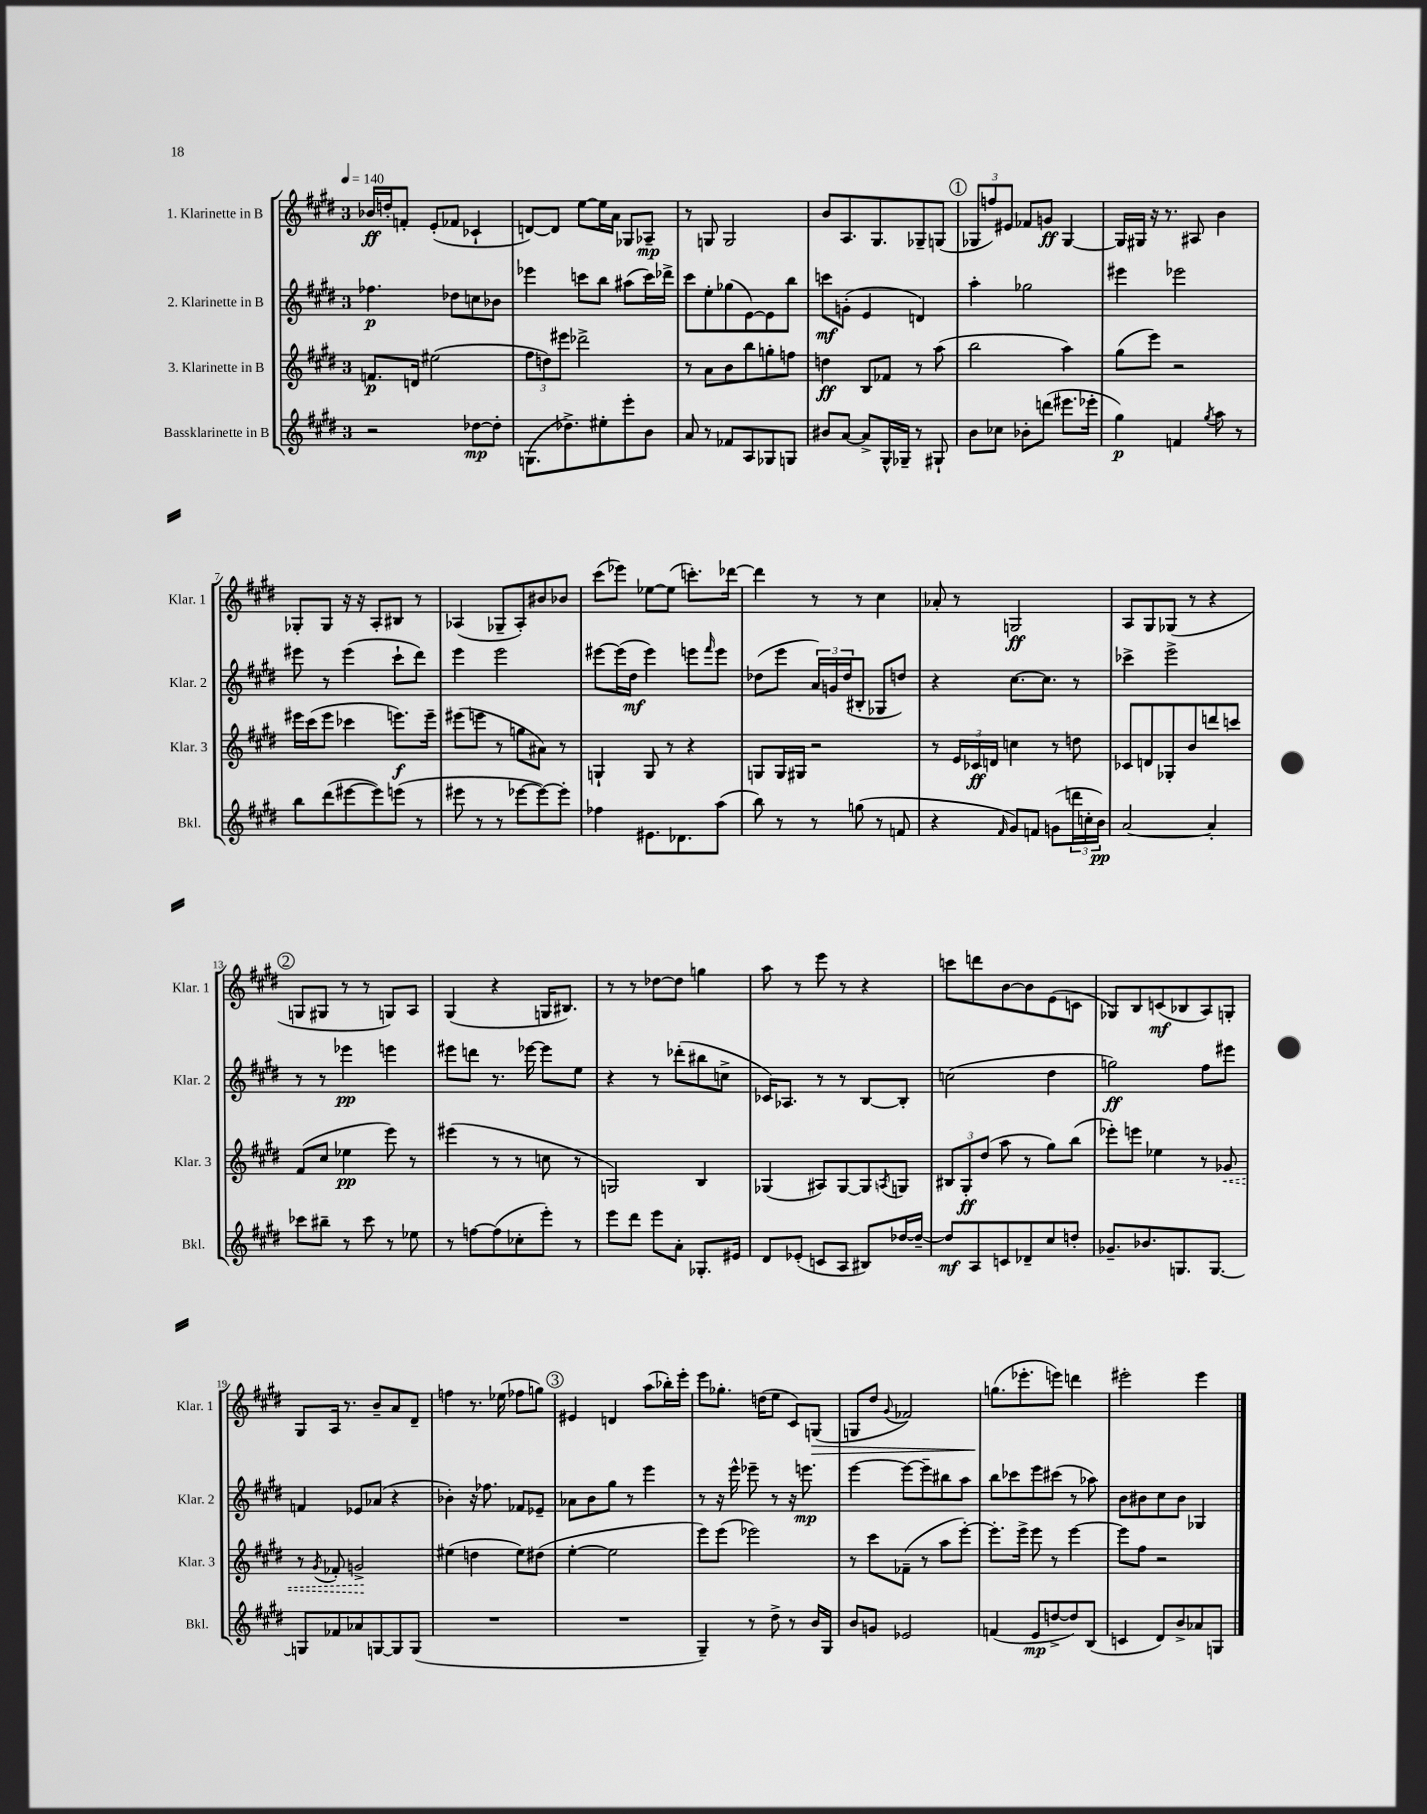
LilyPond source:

<<
\new StaffGroup <<
\new Staff = "s0" \with { instrumentName = "1. Klarinette in B" shortInstrumentName = "Klar. 1" } {
    \clef treble \key e \major \once \override Staff.TimeSignature.style = #'single-digit \time 3/4 \tempo 4 = 140
    bes'16\ff d''16-. f'8-. e'8-.( fes'8 ces'4-! |
    d'8~) d'8 e''8~ e''16 a'16 ges8 aes8--\mp |
    r8 g8 g2 |
    b'8 a8. gis8. ges8-- g8( |
    \mark \markup { \circle "1" } \tuplet 3/2 { ges8 f''8) eis'8 } fes'8 g'8\ff ges4~ |
    ges16 gis16 r16 r8. ais8 b'4 |
    ges8-. ges8 r16 r16 a8-. bis8 r8 |
    aes4( ges8-- aes8-.) bis'8 bes'8 |
    cis'''8( ees'''8) ees''8~ ees''8( c'''8.-.) des'''16~ |
    des'''4 r8 r8 cis''4 |
    aes'8-. r8 g2\ff |
    a8 gis8 ges8( r8 r4 |
    \mark \markup { \circle "2" } g8 gis8 r8 r8 g8) a8 |
    gis4( r4 g16 bis8.) |
    r8 r8 des''8~ des''8 g''4 |
    a''8 r8 e'''8 r8 r4 |
    c'''8 d'''8 b'8~ b'8 e'8( c'8 |
    ges8) b8 c'8\mf( bes8 a8) g8-. |
    gis8 a16 r8. b'8-- a'8 dis'8-- |
    f''4 r8. ees''16( fes''8 g''8) |
    \mark \markup { \circle "3" } eis'4 d'4 a''8( bes''16-.) e'''16-. |
    e'''8 ges''8.-. d''16( e''8 cis'8) g8\>( |
    g8 dis''8 \appoggiatura { gis'8 } fes'2) |
    g''8.\!( ees'''8.-. e'''8) d'''4 |
    eis'''2-. eis'''4 \bar "|." |
}
\new Staff = "s1" \with { instrumentName = "2. Klarinette in B" shortInstrumentName = "Klar. 2" } {
    \clef treble \key e \major \once \override Staff.TimeSignature.style = #'single-digit \time 3/4
    fes''4.\p des''8 c''8 bes'8 |
    ees'''4 c'''8 b''8 ais''8( c'''16) des'''16-> |
    cis'''8 e''8-. ges''8( e'8~) e'8 b''8 |
    c'''8\mf g'8-.( e'4 d'4) |
    \mark \markup { \circle "1" } a''4-. ges''2 |
    eis'''4 ees'''2 |
    eis'''8 r8 eis'''4( cis'''8-! dis'''8) |
    e'''4 e'''2 |
    eis'''8~ eis'''16( dis''16\mf eis'''4) e'''8 \grace { fis'''16 } e'''8 |
    des''8( e'''8 \tuplet 3/2 { a'16) g'16 des''16( } bis8-. ges8 d''8) |
    r4 cis''8.~ cis''8. r8 |
    ces'''4-> e'''2-> |
    \mark \markup { \circle "2" } r8 r8 ees'''4\pp e'''4 |
    eis'''8 d'''8 r8. ees'''16~ ees'''8 e''8 |
    r4 r8 des'''8-.( bis''8 c''8-> |
    ces'16) aes8. r8 r8 b8~ b8-. |
    c''2( dis''4 |
    g''2\ff) fis''8 eis'''8 |
    f'4 ees'8 aes'8( r4 |
    bes'4-.) r16 fes''8. fes'8 ees'8-- |
    \mark \markup { \circle "3" } aes'8 b'8 gis''8 r8 e'''4 |
    r8 r16 e'''16-^ ees'''8-- r8 r16 e'''8.\mp |
    e'''4~ e'''8~ e'''8-- bis''8 a''8 |
    b''8 ces'''8 e'''8 cis'''8( r8 aes''8) |
    b'8 bis'8 cis''8 bis'8 ges4 \bar "|." |
}
\new Staff = "s2" \with { instrumentName = "3. Klarinette in B" shortInstrumentName = "Klar. 3" } {
    \clef treble \key e \major \once \override Staff.TimeSignature.style = #'single-digit \time 3/4
    f'8.\p d'16 eis''2( |
    \tuplet 3/2 { fis''8 d''8) eis'''8 } des'''2-> |
    r8 a'8 b'8 b''8 g''8-. f''8 |
    d''4\ff b8 fes'8 r8 a''8( |
    \mark \markup { \circle "1" } b''2 a''4) |
    gis''8( e'''8) r2 |
    eis'''16 cis'''16( eis'''8 ces'''4 e'''8.\f) e'''16-- |
    eis'''8( e'''8 r8 g''8 ais'8) r8 |
    g4-! g8 r8 r4 |
    g8 g16 gis16 r2 |
    r8 \tuplet 3/2 { e'16 ces'16\ff d'16 } c''4 r8 d''8 |
    ces'8 d'8 ges8-. b'8 d'''8 c'''8 |
    \mark \markup { \circle "2" } fis'8( cis''8 ees''4\pp e'''8) r8 |
    eis'''4( r8 r8 c''8 r8 |
    g2) b4 |
    ges4( ais8) ges8~ ges8 \acciaccatura { a8 } g8 |
    \tuplet 3/2 { bis8 gis8-.\ff dis''8( } a''8 r8 gis''8) b''8( |
    ees'''8-.) e'''8 ees''4 r8 \once \override Hairpin.style = #'dashed-line ges'8\< |
    r8 \acciaccatura { gis'8 } fes'8-. g'2->\! |
    eis''4( d''4 eis''8) dis''8( |
    \mark \markup { \circle "3" } e''4~-. e''2 |
    e'''8) e'''8( ees'''2) |
    r8 cis'''8 fes'8--( r8 a''8 e'''8~-.) |
    e'''8.-. e'''16-> e'''8 r8 e'''4~ |
    e'''8 fis''8 r2 \bar "|." |
}
\new Staff = "s3" \with { instrumentName = "Bassklarinette in B" shortInstrumentName = "Bkl." } {
    \clef treble \key e \major \once \override Staff.TimeSignature.style = #'single-digit \time 3/4
    r2 des''8~\mp des''8-. |
    g8.( des''8.->) eis''8-. e'''8-. b'8 |
    a'8 r8 fes'8 a8 ges8 g8 |
    bis'8 a'8~ a'8-> gis16-^ ges16-- r8 gis8-! |
    \mark \markup { \circle "1" } b'8 ces''8 bes'8-. d'''8( eis'''8. ees'''16-. |
    gis''4\p) f'4 \acciaccatura { gis''8 } a''8 r8 |
    b''8 dis'''8( eis'''8~ eis'''8) e'''8( r8 |
    eis'''8 r8 r8 ees'''8~ ees'''8~) ees'''8-. |
    fes''4 eis'8. des'8. a''8( |
    b''8) r8 r8 g''8( r8 f'8 |
    r4 \grace { fis'16 } gis'8) f'8 g'8( \tuplet 3/2 { d'''16 c''16-. b'16\pp) } |
    a'2~ a'4-. |
    \mark \markup { \circle "2" } ces'''8 bis''8-- r8 ces'''8 r8 ees''8 |
    r8 f''8~ f''8( ces''8-. e'''8-.) r8 |
    e'''8 dis'''8 e'''8 a'8-. ges8.-. eis'16 |
    dis'8 ees'8-.( c'8 a8 bis8) des''16~ des''16~-- |
    des''8\mf a8 c'8 des'8-- cis''8 d''8-. |
    ges'8.-- bes'8. g8. g8.~ |
    g8 fes'8 aes'8 g8~ g8 g8( |
    R2. |
    \mark \markup { \circle "3" } R2. |
    gis4--) r8 dis''8-> r8 b'16 gis16 |
    b'8 g'8 ees'2 |
    f'4( e'8\mp d''8~-> d''8) b8( |
    c'4 dis'8) b'8-> aes'8 g8 \bar "|." |
}
>>
>>
